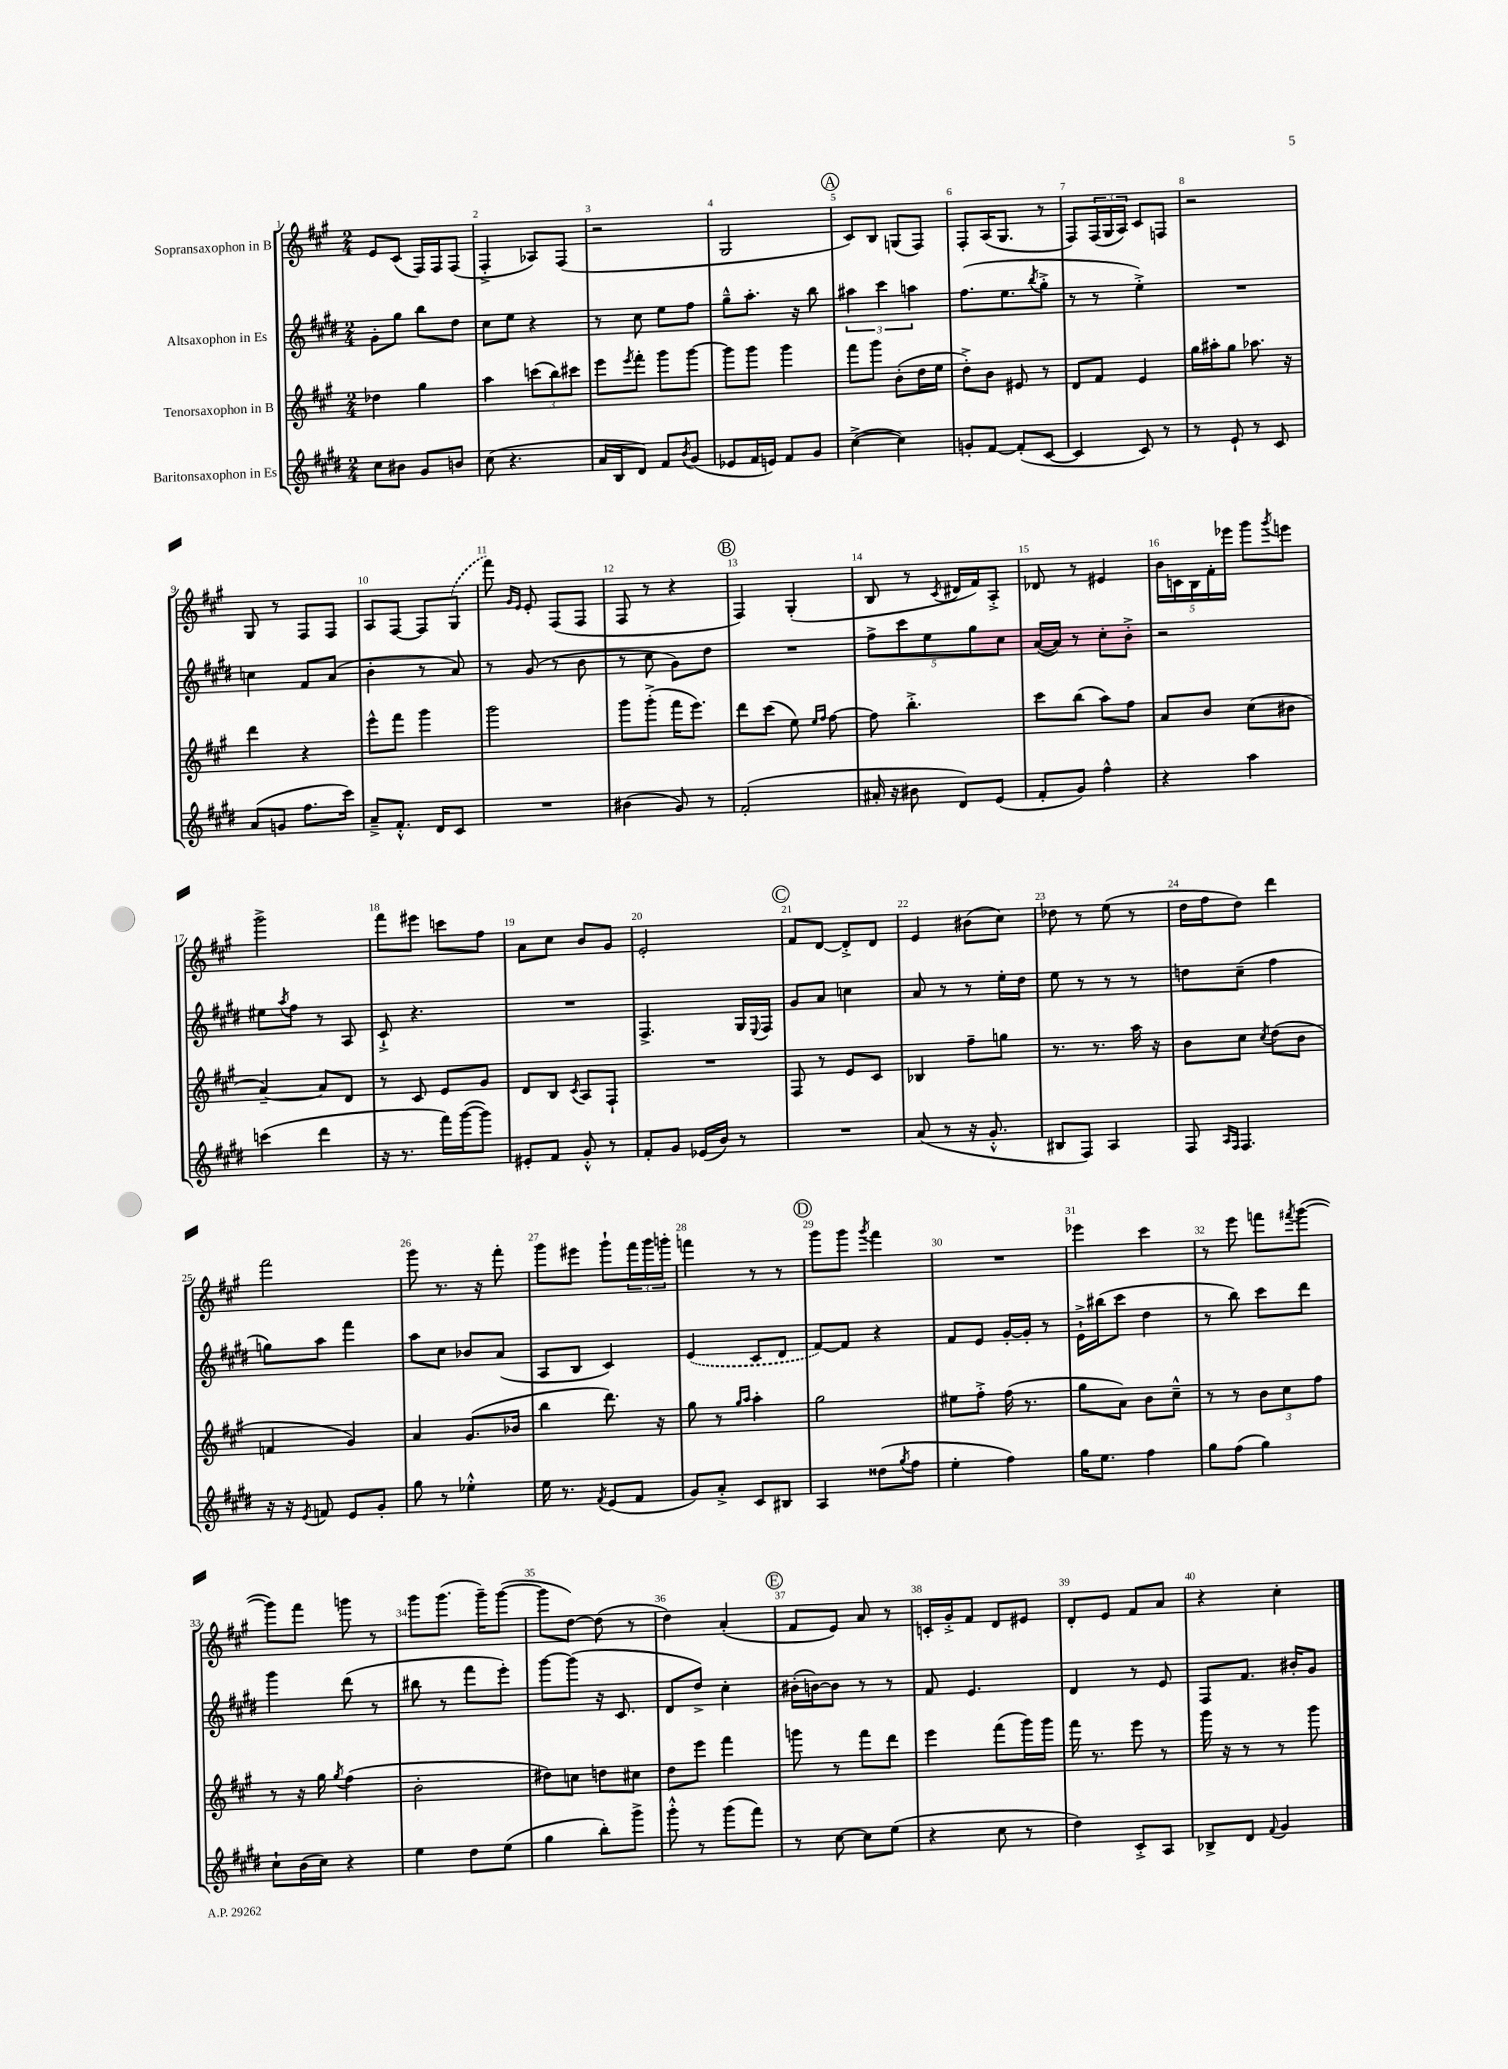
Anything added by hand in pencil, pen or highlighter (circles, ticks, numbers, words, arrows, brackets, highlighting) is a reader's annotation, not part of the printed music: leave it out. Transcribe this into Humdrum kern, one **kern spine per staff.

**kern	**kern	**kern	**kern
*part4	*part3	*part2	*part1
*staff4	*staff3	*staff2	*staff1
*I"Baritonsaxophon in Es	*I"Tenorsaxophon in B	*I"Altsaxophon in Es	*I"Sopransaxophon in B
*clefG2	*clefG2	*clefG2	*clefG2
*k[f#c#g#d#]	*k[f#c#g#]	*k[f#c#g#d#]	*k[f#c#g#]
*M2/4	*M2/4	*M2/4	*M2/4
=1	=1	=1	=1
8cc#\L	4dd-X\	8g#'\L	8e/L
8b#X\J	.	8gg#\J	(8c#/J
8g#/L	4gg#\	8bb\L	16F#/LL)
.	.	.	16F#/J
8bn/J	.	8dd#\J	(8F#/J
=2	=2	=2	=2
(8cc#\	4aa\	8cc#\L	4F#'^/
4.r	.	8ee\J	.
.	(12cccn\L	4r	8A-X/L)
.	12bb\)	.	.
.	.	.	(8F#/J
.	12ccc#X\J	.	.
=3	=3	=3	=3
16a/LL	8eee\L	8r	2r
16B/J	.	.	.
.	8qeee/	.	.
8d#/J)	8fff#'\J	8cc#\	.
8f#/L	8ggg#\L	8ee\L	.
8qb/	.	.	.
(8g#/J	[8ggg#\J	8ff#\J	.
=4	=4	=4	=4
8e-X/L	8ggg#\L]	8gg#~^^\L	2G#/
16f#/L	8ggg#\J	8.aa'\J	.
16en/JJ)	.	.	.
8f#/L	4ggg#\	.	.
.	.	16r	.
8g#/J	.	8bb\	.
!!LO:REH:place=s1:t=A
=5	=5	=5	=5
([4cc#^\	8fff#\L	6aa#X\	8c#/L)
.	8ggg#\J	.	8B/J
.	.	6ccc#\	.
4cc#\])	(8b'\L	.	(8Gn/L
.	.	6aan\	.
.	16dd\L	.	8F#/J)
.	16ee\JJ	.	.
=6	=6	=6	=6
8gn'/L	8dd'^\L)	(8.ff#\L	8F#'/L
[8f#/J	8b\J	.	(16A/K
.	.	8.ee\	8.G#/J
(8f#'/L]	8e#X/	.	.
.	.	8qbb/	.
[8c#/J	8r	8gg#'^\J	8r
=7	=7	=7	=7
4c#/]	8d/L	8r	8F#/L)
.	8f#/J	8r	(24F#/L
.	.	.	24G#/
.	.	.	24A/JJ)
8c#/)	4e/	4ee'^\)	8c#/L
8r	.	.	8Fn/J
=8	=8	=8	=8
8r	16gg#\LL	2r	2r
.	16aa#X'\J	.	.
8e`/	8gg#\J	.	.
8r	8.aa-X\	.	.
8c#/	.	.	.
.	16r	.	.
!!LO:LB:g=z
=9	=9	=9	=9
(8a/L	4ddd\	4ccn\	8G#/
8gn/J	.	.	8r
8.ff#\L	4r	8f#/L	8F#/L
.	.	(8a/J	8F#/J
16ccc#\Jk)	.	.	.
=10	=10	=10	=10
8a~^/L	8eee^^\L	4b'\	8A/L
8.f#'^^/J	8fff#\J	.	[8F#/J
.	4ggg#\	8r	8F#/L]
16d#/KL	.	.	.
8c#/J	.	8a/)	(8G#/J
=11	=11	=11	=11
2r	2ggg#\	8r	8fff#\)
.	.	.	16qqg#/LL
.	.	.	16qqe/JJ
.	.	(8g#/	8e'/
.	.	8r	(8F#/L
.	.	8b\	8F#/J
=12	=12	=12	=12
(4b#X\	8ggg#\L	8r	8F#/
.	(8ggg#'^\J	8cc#\	8r
8g#/)	16fff#\KL	8g#\L)	4r
.	8.eee\J)	.	.
8r	.	8dd#\J	.
!!LO:REH:place=s1:t=B
=13	=13	=13	=13
(2f#'/	8ddd\L	2r	4F#/)
.	(8ccc#\J	.	.
.	8ee\)	.	(4G#'/
.	16qqee/LL	.	.
.	16qqff#/JJ	.	.
.	[8ff#\	.	.
=14	=14	=14	=14
16a#X'/	8ff#\]	10ff#^\L	8B/
16r	.	.	.
.	.	10ccc#\	.
8b#X\	4.bb'^\	.	8r
.	.	10ee\	.
.	.	.	8qc#/
8d#/L)	.	.	16d#X/LL
.	.	10gg#\	.
.	.	.	16f#/J)
(8e/J	.	.	8A'^/J
.	.	10cc#\J	.
=15	=15	=15	=15
8f#'/L	8ccc#\L	([16a/LL	8d-X/
.	.	16a/JJ])	.
8g#/J)	(8bb\J	8r	8r
4ff#^^\	8aa\L)	8cc#'\L	4e#X/
.	8ff#\J	8b'^\J	.
=16	=16	=16	=16
4r	8a/L	2r	20b\LL
.	.	.	20cn\
.	.	.	20B\
.	8b/J	.	.
.	.	.	20f#'\
.	.	.	20eee-X\JJ
4aa\	(8cc#\L	.	8ggg#\L
.	.	.	8qggg#/
.	8b#X\J	.	8eeen\J
!!LO:LB:g=z
=17	=17	=17	=17
(4cccn\	[4a~/)	8ee#X\L	2ggg#^\
.	.	8qaa/	.
.	.	8ff#\J	.
4ddd#\	8a/L]	8r	.
.	8d/J	8A/	.
=18	=18	=18	=18
16r	8r	8c#`^/	8fff#\L
8.r	.	.	.
.	8c#/	4.r	8eee#X\J
16fff#\LL)	8e/L	.	8cccn\L
([16ggg#\J	.	.	.
8ggg#\J])	8g#/J	.	8ff#\J
=19	=19	=19	=19
8e#X'/L	8d/L	2r	8a\L
8f#/J	8B/J	.	8cc#\J
.	8qc#/	.	.
8g#'^^/	8A/L	.	8b/L
8r	8F#`/J	.	8g#/J
=20	=20	=20	=20
8f#'/L	2r	4.F#^/	2e'/
8g#/J	.	.	.
(16e-X/LL	.	.	.
16b/JJ)	.	.	.
8r	.	16G#/LL	.
.	.	8qqE/	.
.	.	16F#/JJ	.
!!LO:REH:place=s1:t=C
=21	=21	=21	=21
2r	8F#/	8g#/L	8f#/L
.	8r	8a/J	[8d/J
.	8e/L	4ccn\	8d'^/L]
.	8c#/J	.	8d/J
=22	=22	=22	=22
(8a/	4B-X/	8a/	4e/
8r	.	8r	.
16r	8ff#~\L	8r	(8b#X\L
8.g#'^^/	.	.	.
.	8ggn\J	16ee'\LL	8cc#\J)
.	.	16dd#\JJ	.
=23	=23	=23	=23
8B#X/L	8.r	8ee\	8dd-X\
8F#/J)	.	8r	8r
.	8.r	.	.
4A/	.	8r	(8ee\
.	16aa\	8r	8r
.	16r	.	.
=24	=24	=24	=24
8F#/	8b\L	8ddn\L	16dd\LL
.	.	.	16ff#\J
16qqA/LL	.	.	.
16qqF#/JJ	.	.	.
4.F#/	8cc#\J	(8cc#~\J	8dd\J)
.	8qcc#/	.	.
.	(8dd\L	4ff#\	4ddd\
.	8b\J	.	.
!!LO:LB:g=z
=25	=25	=25	=25
16r	4fn/	8ggn\L)	2fff#\
16r	.	.	.
8qe/	.	.	.
8fn/	.	8aa\J	.
8e/L	4g#/)	4fff#\	.
8g#'/J	.	.	.
=26	=26	=26	=26
8gg#\	4a/	8aa\L	8ggg#\
8r	.	8cc#\J	8.r
4ee-X'^^\	(8.g#/L	8b-X/L	.
.	.	.	16r
.	.	(8a/J	8fff#'\
.	16b-X/Jk	.	.
=27	=27	=27	=27
16ee\	4bb\	8A/L	8ggg#\L
8.r	.	.	.
.	.	8B/J	8eee#X\J
8qf#/	.	.	.
(8e/L	8.ddd\)	4c#/)	8ggg#`\L
8f#/J	.	.	24fff#\L
.	.	.	24ggg#\
.	16r	.	.
.	.	.	24gggn'\JJ
=28	=28	=28	=28
8g#/L)	8gg#\	(4e/	4fffn\
8a'^/J	8r	.	.
.	16qqgg#/LL	.	.
.	16qqaa/JJ	.	.
8c#/L	4aa'\	8c#/L	8r
8B#X/J	.	8d#/J	8r
!!LO:REH:place=s1:t=D
=29	=29	=29	=29
4A/	2gg#\	[8f#/L)	8ggg#\L
.	.	8f#/J]	8ggg#\J
.	.	.	8qggg#/
(8dd##X\L	.	4r	4fff#\
8qgg#/	.	.	.
8ff#\J	.	.	.
=30	=30	=30	=30
4ee'\	8ee#X\L	8f#/L	2r
.	8ff#'^\J	8e/J	.
4ff#\)	(16ff#\	[16g#'/LL	.
.	8.r	16g#'/JJ]	.
.	.	8r	.
=31	=31	=31	=31
16gg#\KL	8gg#\L	16e`^\LL	4eee-X\
8.ee\J	.	(16bb#X\J	.
.	8a\J)	8ccc#\J	.
4ff#\	8b\L	4dd#\	4ccc#\
.	8cc#~^^\J	.	.
=32	=32	=32	=32
8gg#\L	8r	8r	8r
(8ff#\J	8r	8bb\)	8eee\
4gg#\)	12b\L	8ccc#\L	8fffn\L
.	12cc#\	.	.
.	.	.	8qfff#X/
.	.	8ddd#\J	([8ggg#\J
.	12ff#\J	.	.
!!LO:LB:g=z
=33	=33	=33	=33
8cc#`\L	8r	4ggg#\	8ggg#\L])
(16b\L	16r	.	8fff#\J
16cc#\JJ)	16gg#\	.	.
.	8qgg#/	.	.
4r	(4ff#\	(8ddd#\	8gggn\
.	.	8r	8r
=34	=34	=34	=34
4ee\	2b'\	8bb#X\	8ggg#\L
.	.	8r	(8.ggg#\J
8dd#\L	.	8fff#\L	.
.	.	.	16ggg#~\KL)
(8ee\J	.	8eee'\J)	([8ggg#\J
=35	=35	=35	=35
4gg#\	8dd#X\L)	[8ggg#\L	8ggg#\L]
.	8ccn\J	(8ggg#\J]	[8dd\J)
8bb'\L)	8ddn\L	16r	(8dd\]
.	.	8.c#/	.
8ggg#^\J	8cc#X\J	.	8r
=36	=36	=36	=36
8ggg#'^^\	8dd\L	8d#/L	4dd\)
8r	8eee\J	8dd#^/J)	.
(8ggg#\L	4fff#\	4cc#'\	(4a'/
8fff#\J)	.	.	.
!!LO:REH:place=s1:t=E
=37	=37	=37	=37
8r	8gggn\	(16b#X'\LL	8f#/L
.	.	[16bn\J)	.
[8cc#\	8r	8b\J]	8e/J)
8cc#\L]	8fff#\L	8r	8a/
(8ee\J	8ddd\J	8r	8r
=38	=38	=38	=38
4r	4eee\	8f#/	16cn'/LL
.	.	.	16g#'^/J
.	.	4.e/	8f#/J
8cc#\	(8fff#\L	.	8d/L
8r	16ggg#\L)	.	8e#X/J
.	16ggg#\JJ	.	.
=39	=39	=39	=39
4dd#\)	16fff#\	4d#/	8d'/L
.	8.r	.	.
.	.	.	8e/J
8c#'^/L	8eee\	8r	8f#/L
8A/J	8r	8e/	8a/J
=40	=40	=40	=40
8B-X^/L	16ggg#\	8F#/L	4r
.	16r	.	.
8d#/J	8r	8.f#/J	.
8qqf#/	.	.	.
4g#/	8r	.	4cc#'\
.	.	16b#X'/KL	.
.	8ggg#\	8g#/J	.
==	==	==	==
*-	*-	*-	*-
